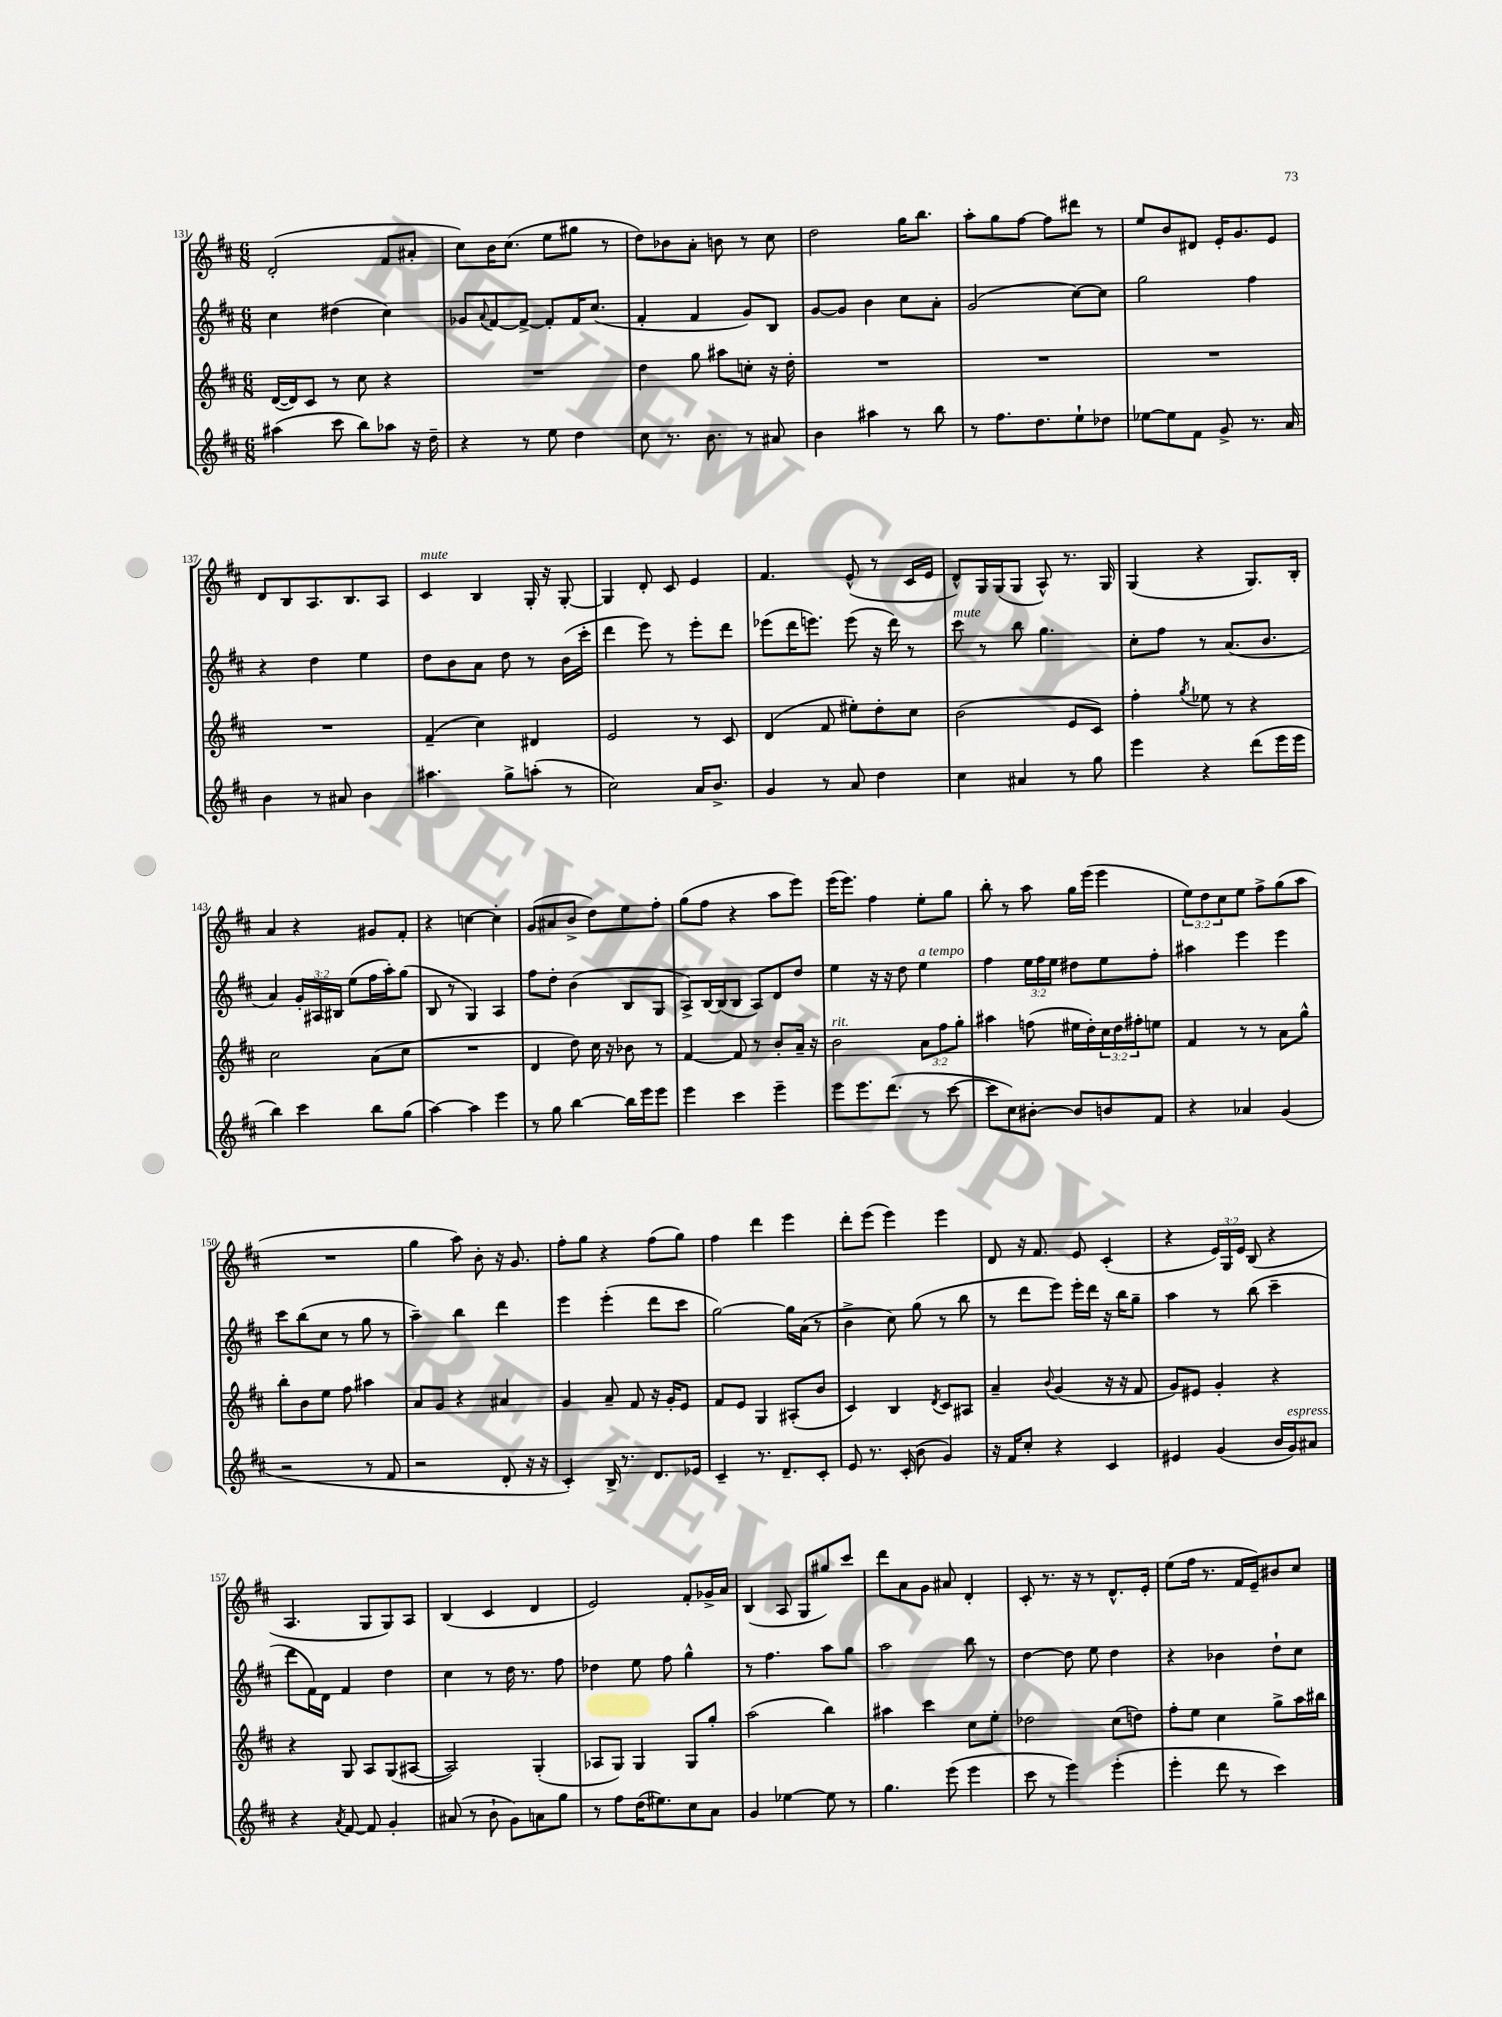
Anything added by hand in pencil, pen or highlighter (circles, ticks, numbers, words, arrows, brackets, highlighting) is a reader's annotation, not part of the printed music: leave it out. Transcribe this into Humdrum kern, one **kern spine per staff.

**kern	**kern	**kern	**kern
*staff4	*staff3	*staff2	*staff1
*clefG2	*clefG2	*clefG2	*clefG2
*k[f#c#]	*k[f#c#]	*k[f#c#]	*k[f#c#]
*M6/8	*M6/8	*M6/8	*M6/8
(4aa#	([16d	4cc#	(2d'
.	16d])	.	.
.	8c#	.	.
8ccc#	8r	(4dd#	.
8bb)	8cc#	.	.
8aa-	4r	4cc#)	8f#
16r	.	.	8a#'
16dd~	.	.	.
=	=	=	=
4r	2.r	8g-	8cc#)
.	.	8qqa	.
.	.	[8f#	16b
.	.	.	(8.cc#
8r	.	8f#^_	.
8ee	.	8f#']	8ee
4dd	.	16f#	8gg#
.	.	(8.cc#	.
.	.	.	8r
=	=	=	=
8cc#	4dd	4f#'	8dd)
8.r	.	.	8b-
.	8gg	4f#	8a'
8.b	.	.	.
.	8aa#	.	8b
8r	8cc'	8g)	8r
8a#	16r	8B	8cc#
.	16dd'	.	.
=	=	=	=
4b	2.r	[8g	2dd
.	.	8g]	.
4aa#	.	4b	.
8r	.	8cc#	16gg
.	.	.	8.bb
8bb	.	8a'	.
=	=	=	=
8r	2.r	(2g	8aa'
8.ff#	.	.	8gg
.	.	.	[8ff#
8.dd	.	.	.
.	.	.	8ff#]
8ee`	.	[8cc#)	8ddd#
8dd-	.	8cc#]	8r
=	=	=	=
[8ee-	2.r	2gg	8ee
8ee-]	.	.	8b
8f#	.	.	8d#
8g^	.	.	16e'
.	.	.	8.g
8.r	.	4ff#	.
.	.	.	8e
16a	.	.	.
=	=	=	=
4b	2.r	4r	8d
.	.	.	8B
8r	.	4dd	8.A
8a#	.	.	.
.	.	.	8.B
4b	.	4ee	.
.	.	.	8A
=	=	=	=
4.aa#	(4f#~	8dd	4c#
.	.	8b	.
.	4cc#)	8a	4B
8gg^	.	8dd	.
(8aa'	4d#	8r	16G'
.	.	.	16r
8r	.	(16b	[8G'
.	.	16ccc#'	.
=	=	=	=
2cc#)	2e	4ddd	4G]
.	.	8eee)	8d'
.	.	8r	8c#
16a	8r	8eee'	4e
8.b^	.	.	.
.	8c#	8ddd	.
=	=	=	=
4g	(4d	(8eee-	4.f#
.	.	16ddd	.
.	.	8.eee)	.
8r	8f#	.	.
8a	8ee#')	(8eee	(8e^^
4dd	8dd'	16r	8r
.	.	16ddd)	.
.	8cc#	8r	16c#
.	.	.	16e
=	=	=	=
4cc#	(2b	8ccc#	8d^^)
.	.	8r	16G
.	.	.	(16G
4a#	.	8bb	8G
.	.	4.gg	8A^^)
8r	8e	.	8.r
8gg	8c#)	.	.
.	.	.	16G
=	=	=	=
4eee	4ff#'	8cc#'	(4G
.	.	8ff#	.
.	8qgg	.	.
4r	8ee-	8r	4r
.	8r	(8.a	.
(8ddd	4r	.	8.G)
.	.	8.b	.
16eee	.	.	.
16eee	.	.	16B'
=	=	=	=
4bb)	2cc#	4a)	4a
4ccc#	.	24g'	4r
.	.	24A#	.
.	.	24B#	.
.	.	(8ee	.
8bb	(8a	16ff#	8g#
.	.	16aa')	.
(8gg	8cc#	(8gg	8f#'
=	=	=	=
[4aa)	2.r	8B	4r
.	.	8r	.
4aa]	.	4G)	[4cc
4eee	.	4A	4cc']
=	=	=	=
8r	4d	8ff#	(8g
8gg	.	8dd'	8a#
[4bb	8dd)	(4b	8b^
.	16cc#	.	8dd)
.	16r	.	.
16bb]	8b-	8B	8ee
16eee	.	.	.
8eee	8r	8G	8ff#'
=	=	=	=
4eee	[4f#	8A^)	(8gg
.	.	[16B	8ff#
.	.	(16B]	.
4ccc#	8f#]	8B	4r
.	8r	8A)	.
4eee~	8b'	8d	8aa
.	16a~	8dd	8eee)
.	16r	.	.
=	=	=	=
8eee	2b	4ee	(16eee
.	.	.	8.eee)
8.eee	.	.	.
.	.	16r	4ff#
(8.ddd	.	16r	.
.	.	8dd	.
8r	12a	4ee	8ee'
.	12ff#	.	.
[8ccc#	.	.	8gg
.	12gg'	.	.
=	=	=	=
8ccc#]	4aa#	4ff#	8bb'
8cc#)	.	.	8r
[8b#'	(8ff	24ee	8aa
.	.	24ff#	.
.	.	24ee	.
8b#]	16ee#	8dd#	16gg
.	16dd')	.	(16eee
8b	24cc#	8ee	4eee
.	24dd	.	.
.	24ff#'	.	.
8f#	8ee	8ff#'	.
=	=	=	=
4r	4f#	4aa#	12ee)
.	.	.	12dd
.	.	.	12cc#
4a-	8r	4eee	8ee
.	8r	.	8ff#^
(4g	8a	4eee	(8gg
.	8gg^^	.	8aa
=	=	=	=
2r	8bb'	8ccc#	2.r
.	8b	(8bb	.
.	8ee	8cc#	.
.	8ff#	8r	.
8r	4aa#	8gg	.
8f#	.	8r	.
=	=	=	=
2r	8a	4aa~)	4gg
.	8g	.	.
.	4r	4bb	8aa)
.	.	.	8b'
8d'	4a#	4ddd	16r
.	.	.	8.g
16r	.	.	.
16r	.	.	.
=	=	=	=
4c#')	4g	4eee	8ff#'
.	.	.	8gg
16B^	8a~	(4eee'	4r
8.r	.	.	.
.	8f#	.	.
8.d	16r	8ddd	(8ff#
.	16g'	.	.
.	8e	8ccc#	8gg)
16e-	.	.	.
=	=	=	=
4c#~	8f#	[2gg)	4ff#
.	8e	.	.
8.r	4G	.	4ddd
8.d~	.	.	.
.	(8A#'	16gg]	4eee
.	.	(16a	.
8c#'	8b	8r	.
=	=	=	=
8e	4c#)	4b^	8ddd'
8.r	.	.	(8eee
.	4B	8cc#)	4eee)
(16c#'	.	.	.
8b	.	(8gg	.
.	8qd	.	.
4g)	8c#	8r	4eee
.	8A#	8bb	.
=	=	=	=
16r	4a~	8r	8d
16f#	.	.	.
8cc#'	.	8ddd	16r
.	.	.	8.f#
.	8qqb	.	.
4r	(4g	8eee)	.
.	.	16eee'	8e
.	.	16ddd	.
4c#	16r	16r	(4c#'
.	16r	16bb	.
.	8f#	8gg~	.
=	=	=	=
4e#	8g)	4aa	4r
.	8e#	.	.
(4g	4g'	8r	24e)
.	.	.	24G
.	.	.	24e
.	.	(8bb	(8B
16b	4r	4ccc#~	4r
16g)	.	.	.
8a#	.	.	.
=	=	=	=
4r	4r	8ddd	4.A
.	.	16f#)	.
.	.	16d	.
8qa	.	.	.
[8f#	8G	4f#	.
8f#]	8A	.	8G
4g'	(8G	4dd	8G)
.	[8A#	.	8A
=	=	=	=
(8a#	2A#])	4cc#	(4B
8r	.	.	.
8b`	.	8r	4c#
8g)	.	16dd	.
.	.	8.r	.
8a	(4G'	.	4d
8gg	.	8ff#	.
=	=	=	=
8r	8A-	4dd-	2e)
8ff#	8G)	.	.
(16dd	4G	8ee	.
8.ee#)	.	.	.
.	.	8ff#	.
8cc#	8G	4gg^^	8f#'
8a	8gg'	.	16g-^
.	.	.	16a
=	=	=	=
4g	(2aa	8r	(4B
.	.	4.ff#	.
[4ee-	.	.	8A
.	.	.	8G
8ee-]	4bb)	8aa	8gg#)
8r	.	8gg	8ccc#
=	=	=	=
4.gg	4aa#	2aa	8ddd
.	.	.	8a
.	4ccc#	.	8g
(8eee	.	.	8a#
4eee	8cc#	8bb	4d'
.	8ee'	8r	.
=	=	=	=
8ccc#	2dd-	[4dd	8c#'
8r	.	.	8.r
4eee)	.	8dd]	.
.	.	.	16r
.	.	8ee	8r
(4eee'	(8cc#	4dd	8.d^^
.	8dd)	.	.
.	.	.	16e'
=	=	=	=
4eee'	8ff#'	4r	(8ee
.	8ee	.	16ff#
.	.	.	8.r
8ddd	4cc#	4b-	.
8r	.	.	16f#
.	.	.	16e~)
4ccc#)	8gg^	8dd`	8b#
.	16aa	8cc#	8cc#
.	16bb#	.	.
==	==	==	==
*-	*-	*-	*-
